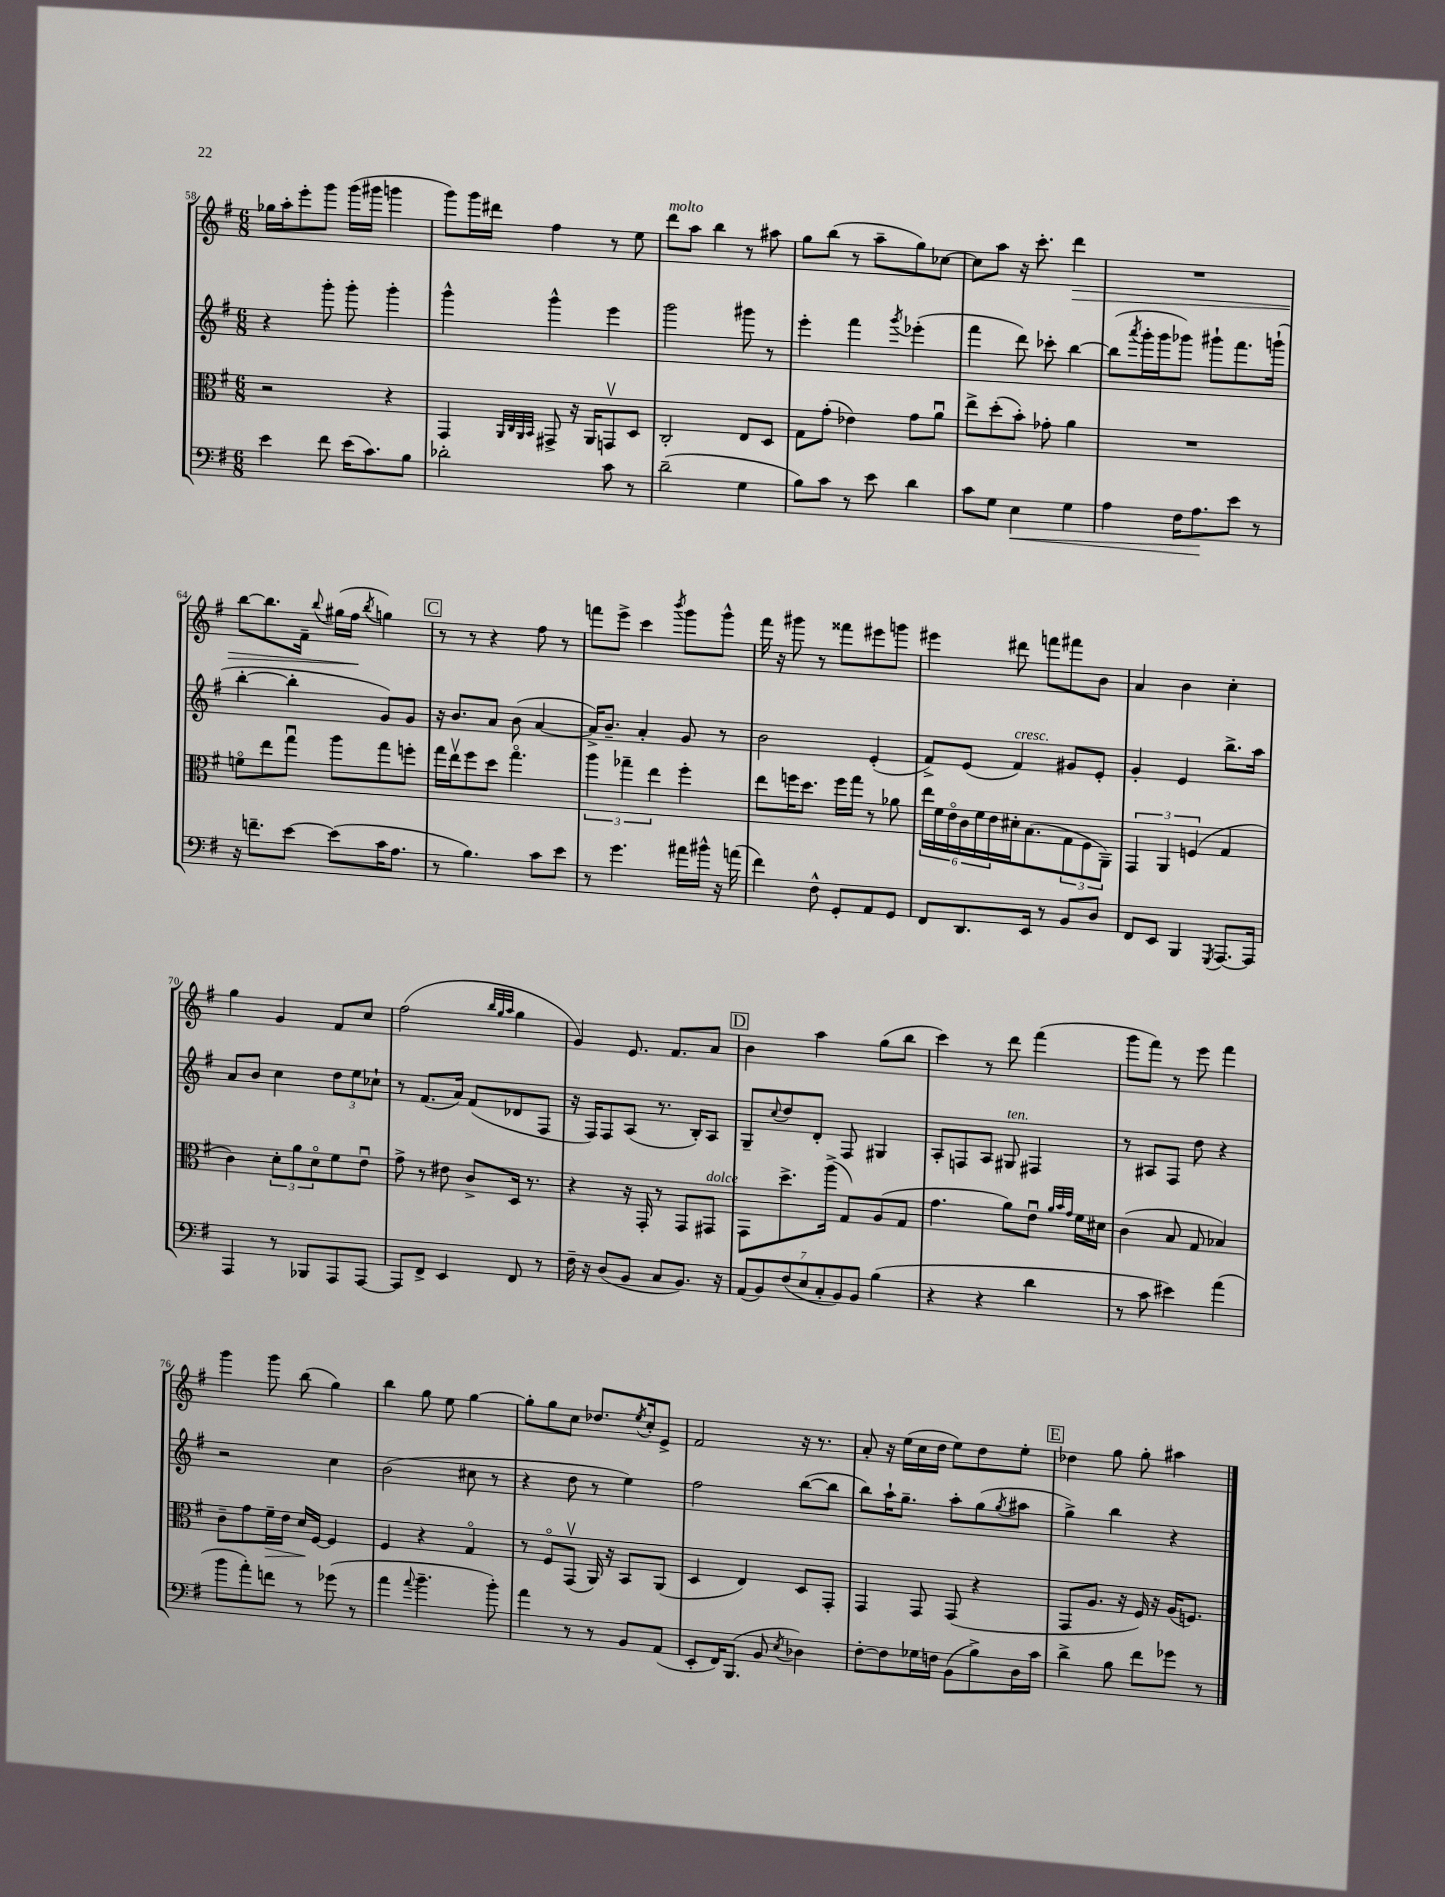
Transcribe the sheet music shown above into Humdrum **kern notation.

**kern	**kern	**kern	**kern
*staff4	*staff3	*staff2	*staff1
*clefF4	*clefC3	*clefG2	*clefG2
*k[f#]	*k[f#]	*k[f#]	*k[f#]
*M6/8	*M6/8	*M6/8	*M6/8
4e	2r	4r	16gg-
.	.	.	16aa'
.	.	.	8eee'
8f#	.	8ggg'	8ggg
(16e	.	8ggg'	(16ggg
8.c)	.	.	16ggg#
.	4r	4ggg'	4ggg
8B	.	.	.
=	=	=	=
2d-'	4GG	4ggg^^	8ggg)
.	.	.	16ggg
.	.	.	16ddd#
.	32qqAA	.	.
.	32qqC	.	.
.	32qqAA	.	.
.	32qqBB	.	.
.	8GG#^	4ggg^^	4ff#
.	16r	.	.
.	16AA	.	.
8c	8GGv	4eee	8r
8r	8D	.	8ee
=	=	=	=
(2d~	2C'	2ggg	8ddd
.	.	.	8aa
.	.	.	4bb
4G	8E	8ggg#	8r
.	8D	8r	8aa#
=	=	=	=
8B)	8G	4eee'	8gg
8c	(8g'	.	(8bb
8r	4e-)	4fff#	8r
8e	.	.	8aa~
.	.	8qggg	.
4d	8g	(4eee-'	8gg)
.	8au	.	[8cc-
=	=	=	=
8c	8ee^	4fff#	8cc-]
8G	(8dd'	.	8aa
4E	8b')	8ddd)	16r
.	.	.	8.ccc'
.	8g-'	8ccc-'	.
4G	4a	[4bb	4ddd
=	=	=	=
4A	2.r	(8bb]	2.r
.	.	8qaaa	.
.	.	16ggg'	.
.	.	16ggg	.
16F#	.	8ggg-)	.
8.A	.	.	.
.	.	8ggg#`	.
8e	.	8.fff#	.
8r	.	.	.
.	.	(16ggg`	.
=	=	=	=
16r	8fo	[4bb'	[8bb
8.f~	.	.	.
.	8ee	.	8.bb]
[8e	8ggu	4bb']	.
.	.	.	16f#~
.	.	.	8qqbb
(8e]	8aa	.	(16gg#
.	.	.	16ff#
.	.	.	8qbb
16c	8gg	8g)	4gg)
8.A	.	.	.
.	8ff'	8g	.
=	=	=	=
8r	16gg	16r	8r
.	16eev	8.b	.
4.B)	8ff#	.	8r
.	8dd	8a	4r
.	4.ggo	(8b	.
8c	.	[4a	8ff#
8e	.	.	8r
=	=	=	=
8r	6aa	16a^])	8fff
.	.	8.b~	.
4.g	.	.	8eee^
.	6gg-~	.	.
.	.	4a'	4ccc
.	6ee	.	.
.	.	.	8qbbb
16a#	4ff#'	8g	8ggg
16b#^^	.	.	.
16r	.	8r	8ggg^^
(16a	.	.	.
=	=	=	=
4f#)	8ee	2b	16fff#
.	.	.	16r
.	16ff	.	8ggg#
.	8.dd	.	.
8F#^^	.	.	8r
8GG'	16ff	.	8fff##
.	16gg	.	.
8AA	8r	(4e'	8eee#
8GG	8a-	.	8ggg
=	=	=	=
8FF#	24ee	8f#^)	4eee#
.	24f#	.	.
.	24eo	.	.
8.DD	24c	(8e	.
.	24f#	.	.
.	24e	.	.
.	16d#'	4f#)	8ddd#
16EE	(8.B	.	.
8r	.	.	8fff
8BB	12G	8g#	8fff#
.	12F#	.	.
8D	.	8e'	8b
.	12AA~)	.	.
=	=	=	=
8FF#	6GG	4g'	4a
8EE	.	.	.
.	6AA	.	.
4BBB	.	4e	4b
.	(6F	.	.
8qGGG	.	.	.
[8.AAA	4G	8.bb^	4cc'
16AAA]	.	16aa	.
=	=	=	=
4AAA	4c)	8a	4gg
.	.	8b	.
8r	12d'	4cc	4g
.	12a	.	.
8BBB-	.	.	.
.	12do	.	.
8AAA	8f#	12dd	8f#
.	.	12ee	.
[8AAA	8eu	.	8cc
.	.	12cc-`	.
=	=	=	=
8AAA]	8g^	8r	(2ff#
8FF#^	8r	(8.f#	.
4EE	8e#	.	.
.	.	16a)	.
.	8c^	(8f#	.
.	.	.	32qqbb
.	.	.	32qqgg
.	.	.	32qqaa
8FF#	16D	8d-	4gg
.	8.r	.	.
8r	.	8F#	.
=	=	=	=
16F#~	4r	16r	4g)
16r	.	16F#)	.
(8D	.	8F#	.
8BB	16r	(8A	8.e
.	16GG'	.	.
8C	8r	8.r	.
.	.	.	8.f#
8.BB)	8GG	.	.
.	.	16B')	.
.	8GG#	8A	8a
16r	.	.	.
=	=	=	=
(14AA	8GG	8G~	4b
14BB)	.	.	.
.	.	8qqcc	.
.	8.dd^	8dd	.
(14F#	.	.	.
14E	.	.	.
.	.	8d'	4aa
14C'	.	.	.
.	(16aa^	.	.
14BB)	.	.	.
.	8G)	8F#	.
14BB	.	.	.
(4B	(8A	4G#	(8gg
.	8G	.	8bb
=	=	=	=
4r	4.g	8A'	4ccc)
.	.	8F	.
4r	.	8A	8r
.	8a)	8G#	8ddd
4d	8eu	4F#	(4fff#
.	32qqa	.	.
.	32qqb	.	.
.	32qqg	.	.
.	16f#	.	.
.	16d#	.	.
=	=	=	=
8r	(4c	8r	8ggg
8c	.	8A#	8fff#)
4e#)	8B	8F#	8r
.	8G	8dd	8eee
(4a	4B-)	4r	4fff#
=	=	=	=
8b	8c~	2r	4ggg
8a')	8g	.	.
8f	16f#~	.	8ggg
.	16e	.	.
8r	16d	.	(8bb
.	[16F#	.	.
(8g-	4F#]	4cc	4gg)
8r	.	.	.
=	=	=	=
4a	4F#	(2b	4bb
8qqa	.	.	.
4.b~	4r	.	8gg
.	.	.	8ee
.	4Go	8cc#	[4gg
8b')	.	8r	.
=	=	=	=
4a	8r	4r	8gg']
.	8F#o	.	8gg
8r	(8GGv	8dd	8cc
8r	16AA)	8r	8.dd-
.	16r	.	.
8BB	8BB	4ee)	.
.	.	.	8qee
.	.	.	16cc'
(8AA	(8AA	.	8e^
=	=	=	=
8EE'	4D	2ff#	2f#
16FF#)	.	.	.
(8.BBB	.	.	.
.	4E)	.	.
8BB	.	.	.
8qE	.	.	.
4D-)	8D	([8bb	16r
.	.	.	8.r
.	8GG'	8bb]	.
=	=	=	=
[8F#'	4GG	8bb)	8a'
8F#]	.	16aa`	16r
.	.	8.gg~	(16ee
16G-	8GG	.	16cc
16F	.	.	16dd
(8BB	(8GG	8aa'	8ee)
8B^)	4r	(8gg	8dd
.	.	8qgg	.
16D	.	8aa#	8ee'
16c	.	.	.
=	=	=	=
4d^	8GG	4gg^)	4dd-
.	8.A	.	.
8B	.	4bb	8gg
.	16r	.	.
8f#	16F#)	.	8gg'
.	16r	.	.
8g-	(16A	4r	4aa#
.	8.F)	.	.
8r	.	.	.
==	==	==	==
*-	*-	*-	*-
